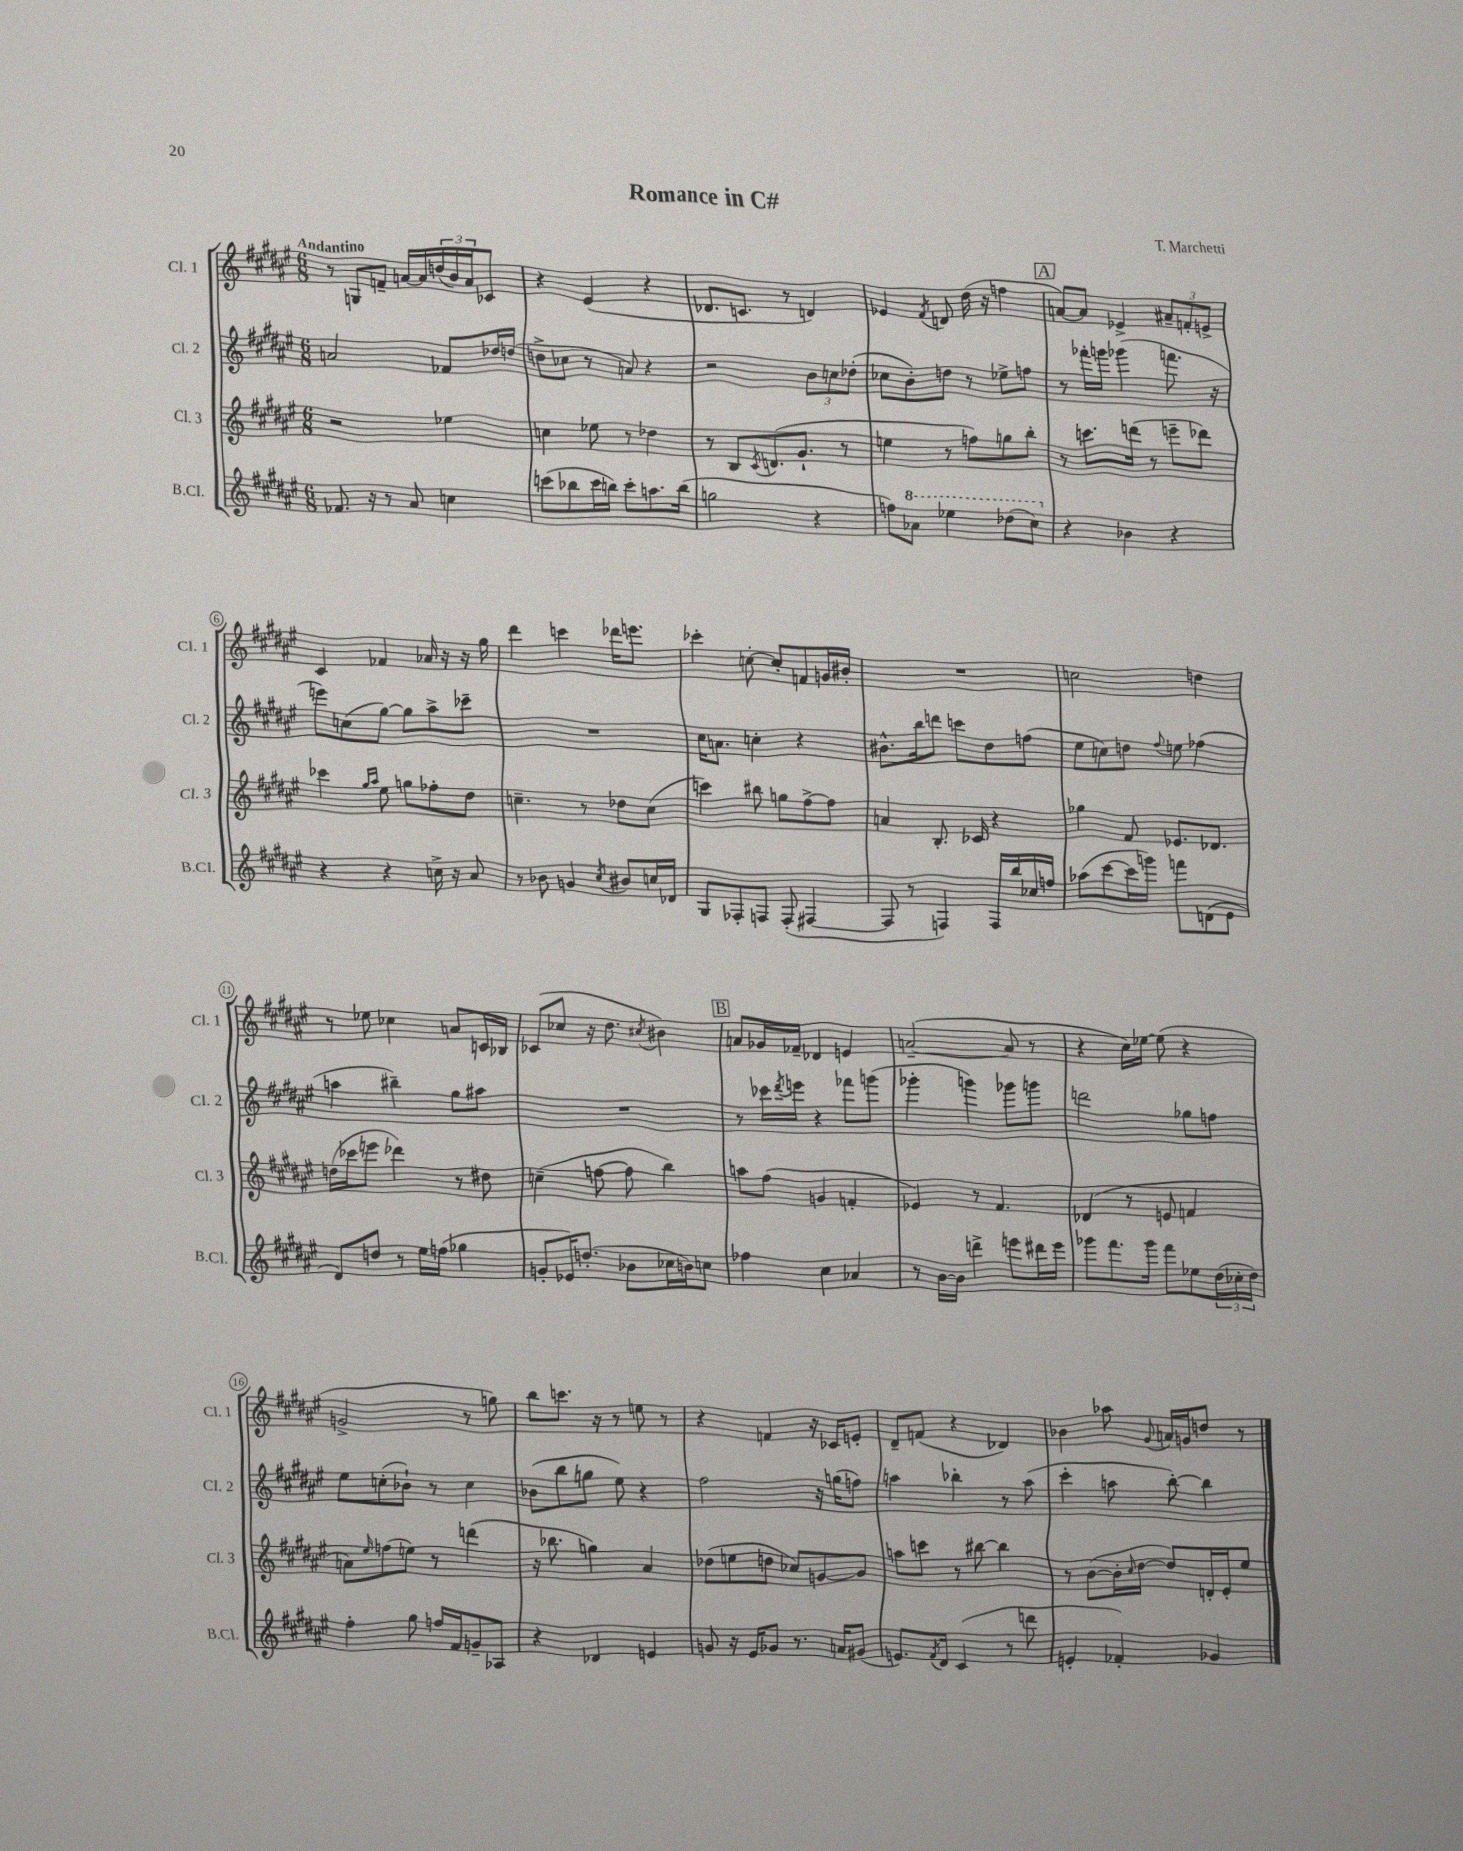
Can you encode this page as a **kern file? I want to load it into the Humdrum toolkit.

**kern	**kern	**kern	**kern
*staff4	*staff3	*staff2	*staff1
*clefG2	*clefG2	*clefG2	*clefG2
*k[f#c#g#d#a#e#]	*k[f#c#g#d#a#e#]	*k[f#c#g#d#a#e#]	*k[f#c#g#d#a#e#]
*M6/8	*M6/8	*M6/8	*M6/8
8.f-	2r	2a	8r
.	.	.	8G
16r	.	.	.
8r	.	.	8f~
8a#	.	.	[16a
.	.	.	16a]
4cc	4ee-	8f-	(24dd
.	.	.	24b)
.	.	.	24a
.	.	16dd-	8c-
.	.	(16dd	.
=	=	=	=
(8ccc	4cc	8dd^	4r
8bb-	.	8cc-	.
16ccc	8ee-	8r	(4e#
16bb)	.	.	.
8ccc'	8r	8a)	.
8.aa	4dd-	4r	4r
(16bb	.	.	.
=	=	=	=
2gg	8r	2r	8.d-
.	8B	.	.
.	.	.	8.c
.	8qc#	.	.
.	(8.d	.	.
.	.	.	8r
.	8.g#`	.	.
4r	.	12b	4d)
.	.	12cc	.
.	8r	.	.
.	.	(12dd-'	.
=	=	=	=
8ff)	4ee	8cc-	4e-
8aa-	.	8b')	.
.	.	.	8qf#
4eee-	8r	8dd	8d
.	8ff)	8r	(16dd#
.	.	.	16r
(8ddd-	8gg	8ee-^	4ff
8ccc#)	8bb'	8ff	.
=	=	=	=
4r	8r	8r	[8a)
.	8.ccc	16fff-'	8a]
.	.	16ggg	.
4b-	.	(4ggg-	4e-^
.	(16ddd	.	.
.	8r	.	.
4r	8eee~	8.fff	12a#~
.	.	.	12f'
.	8ddd-)	.	.
.	.	.	12e^
.	.	16r	.
=	=	=	=
4r	4ccc-	8eee)	4c#
.	.	(8cc	.
.	16qqgg#	.	.
.	16qqaa#	.	.
4r	8ee#	[8gg#)	4f-
.	8gg	8gg#]	.
16cc^	8ff-'	8aa#^	16a-
16r	.	.	16r
8a#	8dd#	8ccc-~	16r
.	.	.	16gg#
=	=	=	=
8r	4.cc~	2.r	4ddd#
8b-	.	.	.
4g	.	.	4ccc
.	8r	.	.
8qcc#	.	.	.
8b#	8dd-	.	16ddd-
.	.	.	8.eee
16cc	(8cc	.	.
16d-	.	.	.
=	=	=	=
8G#	4ccc)	16cc#	4ccc-'
.	.	8.a	.
8F-'	.	.	.
8F	8bb#	4cc'	[8cc'
(8F'	8gg	.	8cc']
[4F#	[8ff#^	4r	8f
.	8ff#]	.	16g
.	.	.	16b#'
=	=	=	=
8F#]	4a	8.b#^^	2.r
8r	.	.	.
.	.	16bb	.
4F)	8.B'	8ddd	.
.	.	8ccc	.
.	16c-	.	.
16F	4r	8dd#	.
16bb	.	.	.
16cc-	.	(8ff	.
16ff	.	.	.
=	=	=	=
(8aa-	4gg-	8ee#	2cc
[8ccc#	.	8cc)	.
16ccc#]	8f#	8dd	.
16ggg)	.	.	.
.	.	8qqff#	.
8fff	8.e-	8ee	.
(8d	.	(4ff-	4dd
.	8.d-	.	.
8e#	.	.	.
=	=	=	=
8d#)	(16dd	4aa	8r
.	16ccc-	.	.
8dd	8eee	.	8ee-
8r	4ddd-)	4bb#~)	4cc-
16ee#	.	.	.
(16ff	.	.	.
4gg-	8r	8gg#	8a
.	8dd#	8aa#	16c
.	.	.	16B-
=	=	=	=
8g'	(4cc~	2.r	(8c-
16e-)	.	.	8cc-
(8.dd'	.	.	.
.	[8ff	.	16r
.	.	.	8.dd#
8b-	8ff]	.	.
.	.	.	8qcc#
16cc-	4bb)	.	4b#)
16b)	.	.	.
8cc	.	.	.
=	=	=	=
4ff-	8aa	8r	8a
.	(8ff#	16ccc-	16g-
.	.	8qddd#	.
.	.	16eee	16f-~
4cc#	4g	4r	4d-
4a-	4f'	8fff-	4e
.	.	(8ggg	.
=	=	=	=
8r	4e-)	4ggg-'	([2a~
[16b	.	.	.
16b]	.	.	.
4ddd^	8r	4ggg)	.
.	4.f#	.	.
8eee	.	8ggg-	8a]
16ddd#	.	8ggg	8r
16eee	.	.	.
=	=	=	=
8ggg-	(4d-	2ddd	4r
8.fff#	.	.	.
.	8r	.	16cc#)
16ggg-	.	.	[16ee-
8fff#	8e	.	(8ee-]
8ee-	4f	8gg-	4r
(24dd#	.	8ff	.
24cc-'	.	.	.
24dd#)	.	.	.
=	=	=	=
4ff#'	8a)	8ee#	2g^
.	16qqee#	.	.
.	(8ff	(8cc'	.
8gg#	8ee)	8b-`)	.
16ff	8r	8r	.
16f#	.	.	.
8g~	(4ddd	4cc	8r
8A-	.	.	8gg)
=	=	=	=
4r	16r	(8b-	8bb
.	8.bb-	.	.
.	.	8bb	8.ccc
4d-	4gg)	8gg	.
.	.	.	16r
.	.	8ee#)	8r
4e	4a#	4r	8ee
.	.	.	8r
=	=	=	=
8g	(8dd-	2ff#	4r
16r	8ee	.	.
16e#	.	.	.
8g-	8dd	.	4f
8.r	8cc-)	.	.
.	[8g	16r	16r
16a	.	(16gg	16c-
(8g#	8g]	8ff)	8e'
=	=	=	=
8.e)	8aa	4aa	8d#~
.	8ccc	.	(8f
8qf#	.	.	.
16d#	.	.	.
(4c#	8r	4bb-'	4r
.	[8bb#	.	.
8r	4bb#]	8r	4d-)
8ddd	.	(8aa	.
=	=	=	=
4e'	8r	4ccc#'	4b-
.	([8b	.	.
4f-')	16b']	8aa	8aa-
.	16qqcc#	.	.
.	[16dd#	.	.
.	.	.	8qqg#
.	8dd#])	[8bb')	16a
.	.	.	16g
4g-	16d'	4bb]	8dd
.	16e#'	.	.
.	8ee#	.	8r
==	==	==	==
*-	*-	*-	*-
